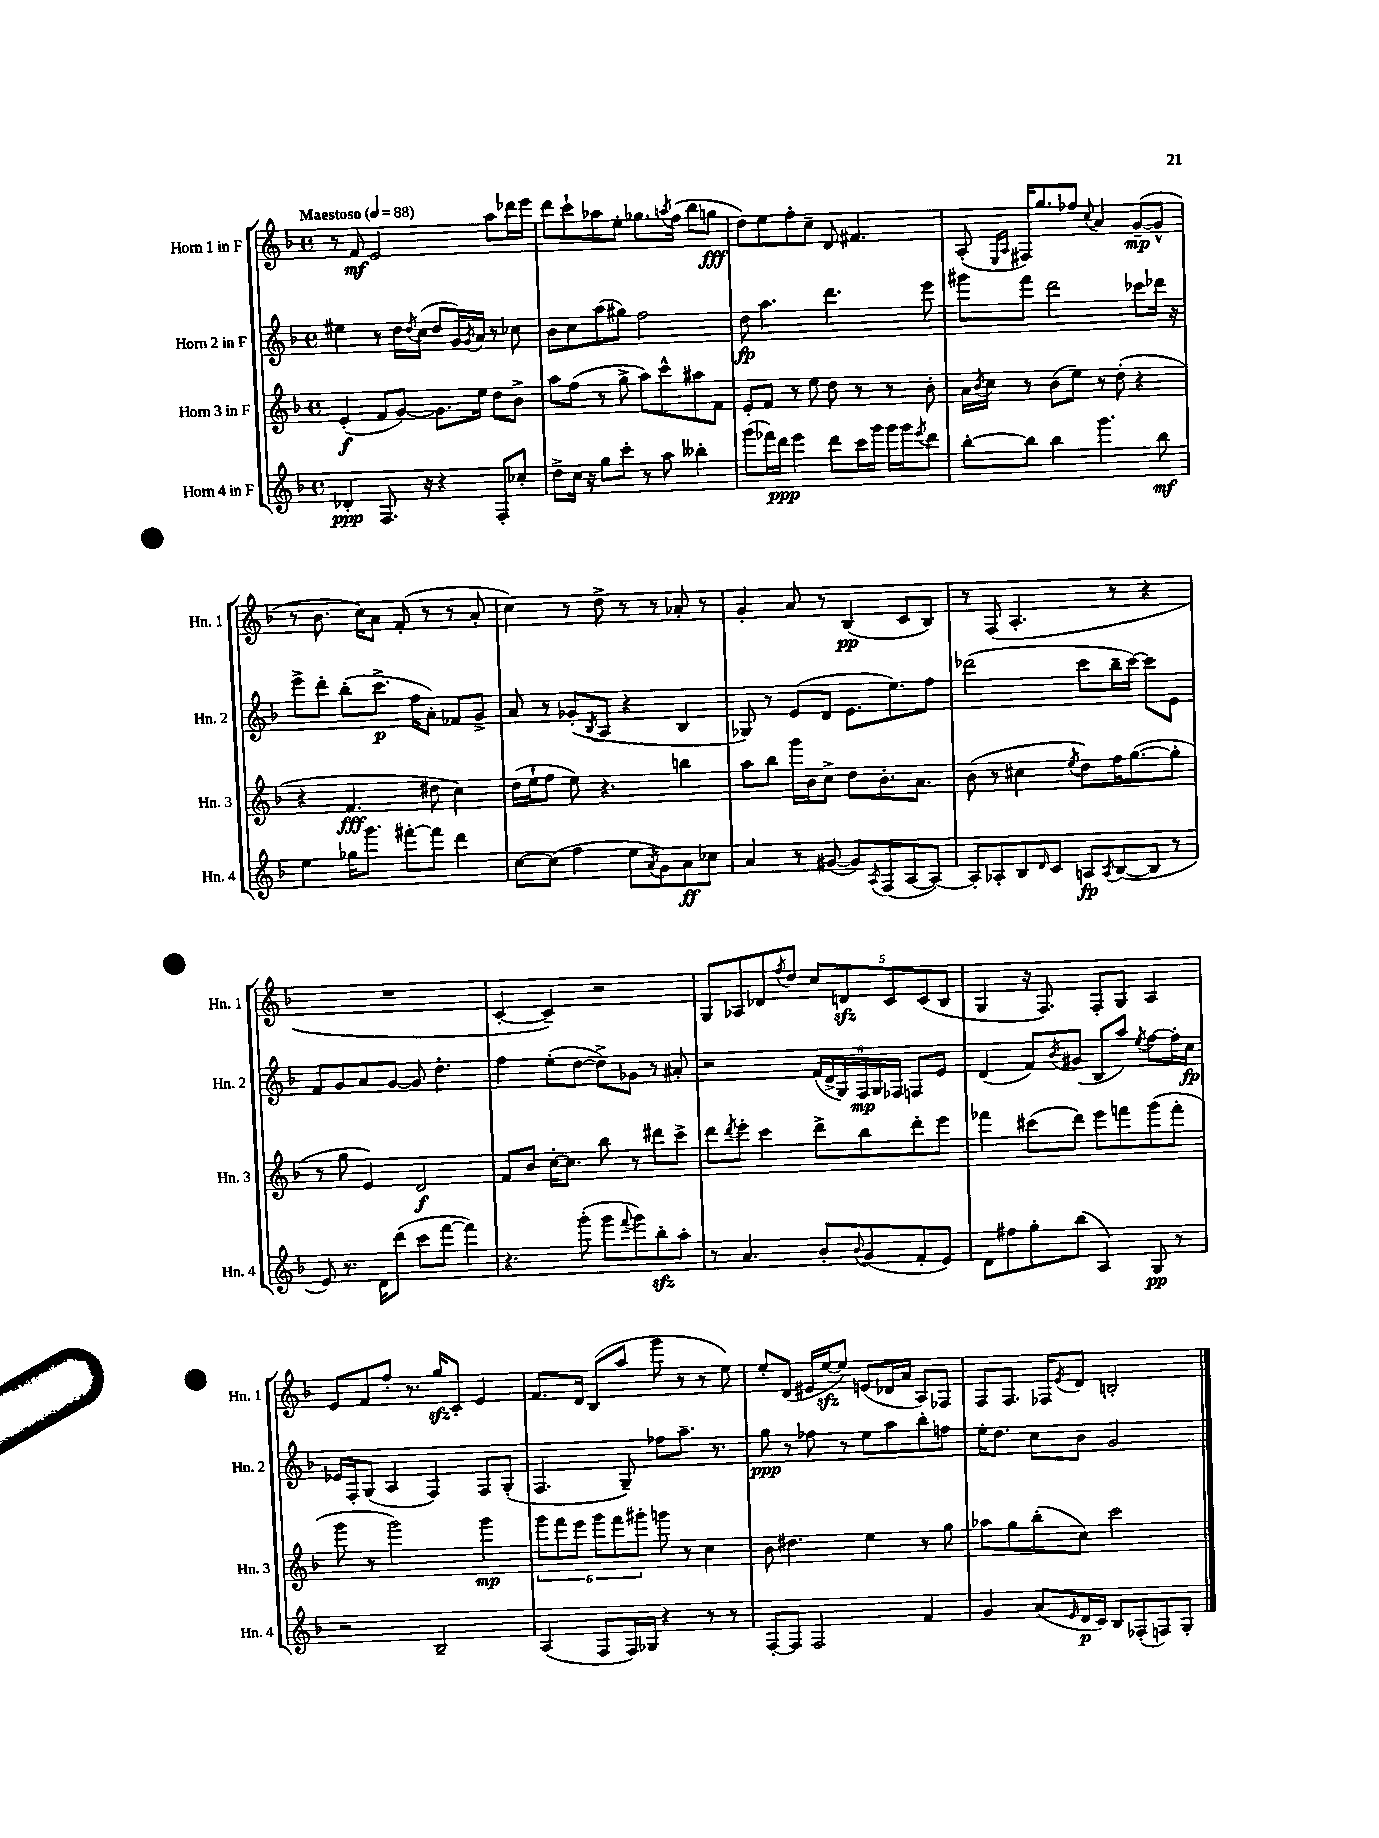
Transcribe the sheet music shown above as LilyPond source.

<<
\new StaffGroup <<
\new Staff = "s0" \with { instrumentName = "Horn 1 in F" shortInstrumentName = "Hn. 1" } {
    \clef treble \key f \major \defaultTimeSignature \time 4/4 \tempo "Maestoso" 4 = 88
    r8 f'8\mf e'2 a''8 des'''16 e'''16 |
    d'''8 c'''8-! aes''8 e''8-. ges''8. \acciaccatura { a''8 } f''16( bes''8 g''8\fff |
    d''8) e''8 f''8-. c''8-- d'8 fis'4. |
    a8-.( \grace { e16 a16 } fis16) g''8. fes''8 \appoggiatura { c''8 } a'4 g'8~--\mp( g'8-^ |
    r8 bes'8. c''16) a'8 f'8-.( r8 r8 a'8-. |
    c''4) r8 d''8-> r8 r8 aes'8-. r8 |
    g'4-. a'8 r8 bes4\pp( c'8 bes8) |
    r8 f8( a4.-. r8 r4 |
    R1 |
    c'4~-. c'4--) r2 |
    g8 aes8 des'8 \acciaccatura { f''8 } d''8 \tuplet 5/4 { c''8 d'8\sfz c'8 c'8( bes8 } |
    g4 r16 f8.) f8-. g8 a4 |
    e'8 f'8 f''8-. r8. g''16\sfz c'8-. e'4 |
    f'8. d'16 bes8( a''8 g'''8 r8 r8 e''8) |
    e''8-. d'8( eis'16 e''16~\sfz e''8) e'8( des'16 a'16 a8) fes8 |
    f8 f8. fes16 \acciaccatura { e'8 } d'8 b2-. \bar "|." |
}
\new Staff = "s1" \with { instrumentName = "Horn 2 in F" shortInstrumentName = "Hn. 2" } {
    \clef treble \key f \major \defaultTimeSignature \time 4/4
    eis''4 r8 d''16 \acciaccatura { d''8 } c''16( d''8 g'16) \acciaccatura { g'8 } a'16 r8 ces''8 |
    bes'8 c''8 a''8( gis''8) f''2 |
    d''8\fp a''4. d'''4. e'''8 |
    gis'''8 f'''8 d'''2 ces'''8 des'''16 r16 |
    e'''8-> d'''8-. bes''8-.( c'''8.->\p f''16 a'8-.) fes'8 g'8-> |
    a'8 r8 ges'8-.( \acciaccatura { bes8 } a8 r4 bes4 |
    ges8) r8 e'8( d'8 e'8. e''8.) f''8 |
    des'''2( c'''8 bes''16-- c'''16~) c'''8 e'8 |
    f'8 g'8 a'8 g'8~ g'8 d''4.-. |
    f''4 e''8-.( d''8~ d''8->) ges'8 r8 ais'8-. |
    r2 \tuplet 6/4 { f'16( d'16-> g16) f16\mp g16 fes16 } f8 e'8 |
    d'4( f'8) \acciaccatura { bes'8 } gis'8( bes8 a''8) \acciaccatura { e''8 } f''8~ f''16-. c''16\fp |
    ees'16 f16-. g8( a4 f4) f8 g8-.( |
    f4. g8--) fes''8 a''8.-- r8. |
    g''8\ppp r8 fes''8 r8 e''8 a''8 bes''8-. f''8 |
    e''16-. d''8. c''8 bes'8 g'2 \bar "|." |
}
\new Staff = "s2" \with { instrumentName = "Horn 3 in F" shortInstrumentName = "Hn. 3" } {
    \clef treble \key f \major \defaultTimeSignature \time 4/4
    e'4-.\f( f'8 g'8~) g'8. e''16 d''8 bes'8-> |
    a''8 f''8( r8 g''8-> a''8) c'''8-^ ais''8 f'8 |
    e'8-. f'8 r8 e''8 d''8 r8 r8 bes'8-. |
    a'16 \acciaccatura { bes'8 } c''16 r8 bes'8( e''8) r8 d''8-.( r4 |
    r4 f'4.\fff dis''8 c''4) |
    d''16( e''16-! f''8 e''8) r4. b''4 |
    a''8 bes''8 g'''16 bes'16 c''8-> d''8 bes'8.-. a'8. |
    bes'8( r8 cis''4 \acciaccatura { e''8 } d''8) f''16 g''8.~( g''8-. |
    r8 g''8 e'4) d'2\f |
    f'8 bes'8 c''16~-. c''8. bes''8 r8 dis'''8 c'''8-> |
    d'''8 \acciaccatura { d'''8 } e'''8-. c'''4 d'''8-> bes''8 d'''8-. e'''8 |
    fes'''4 cis'''8( d'''8) e'''8 f'''8 g'''8( f'''8-. |
    g'''8 r8 g'''2) g'''4\mp |
    \tuplet 6/4 { g'''8 f'''8 e'''8 g'''8 f'''8 gis'''8-. } g'''8 r8 c''4 |
    bes'8 dis''4. e''4 r8 g''8 |
    aes''8 g''8 bes''8-.( c''8) c'''2 \bar "|." |
}
\new Staff = "s3" \with { instrumentName = "Horn 4 in F" shortInstrumentName = "Hn. 4" } {
    \clef treble \key f \major \defaultTimeSignature \time 4/4
    des'4-.\ppp f8. r16 r4 f8-. ces''8-. |
    d''8-> c''16 r16 g''8 c'''8-. r8 a''8 beses''4-. |
    g'''8( fes'''16) d'''16\ppp e'''4 d'''8 c'''16 g'''16 g'''16 g'''16 \acciaccatura { e'''8 } d'''8 |
    bes''8~-. bes''8 bes''4 g'''4. bes''8\mf |
    e''4 ges''16 g'''8. fis'''8~-. fis'''8 d'''4 |
    c''8~ c''8( f''4 e''8 \acciaccatura { a'8 } g'8) a'8\ff ces''8 |
    a'4 r8 gis'8~( gis'8) \acciaccatura { a8 } f8( a8~ a8~) |
    a8-. aes8-. bes8 \grace { d'16 } c'8 a8\fp \acciaccatura { a8 } bes8~( bes8 r8 |
    e'8) r8. d'16 d'''8( c'''8 f'''8~ f'''4) |
    r4. g'''8-.( g'''8 \appoggiatura { f'''8 } g'''8) bes''8-.\sfz a''8-. |
    r8 a'4. bes'8-. \appoggiatura { bes'8 } g'8( f'8-. e'8) |
    d'8 fis''8 g''8-. bes''8( a4) g8\pp r8 |
    r2 bes2-- |
    a4( f8 f16) ges16 r4 r8 r8 |
    f8~-. f8 f2 f'4 |
    g'4 a'8( \grace { e'16 } d'16\p c'16) bes8 fes8-.( f8) g8-. \bar "|." |
}
>>
>>
\layout { \context { \Score \remove "Bar_number_engraver" } }
